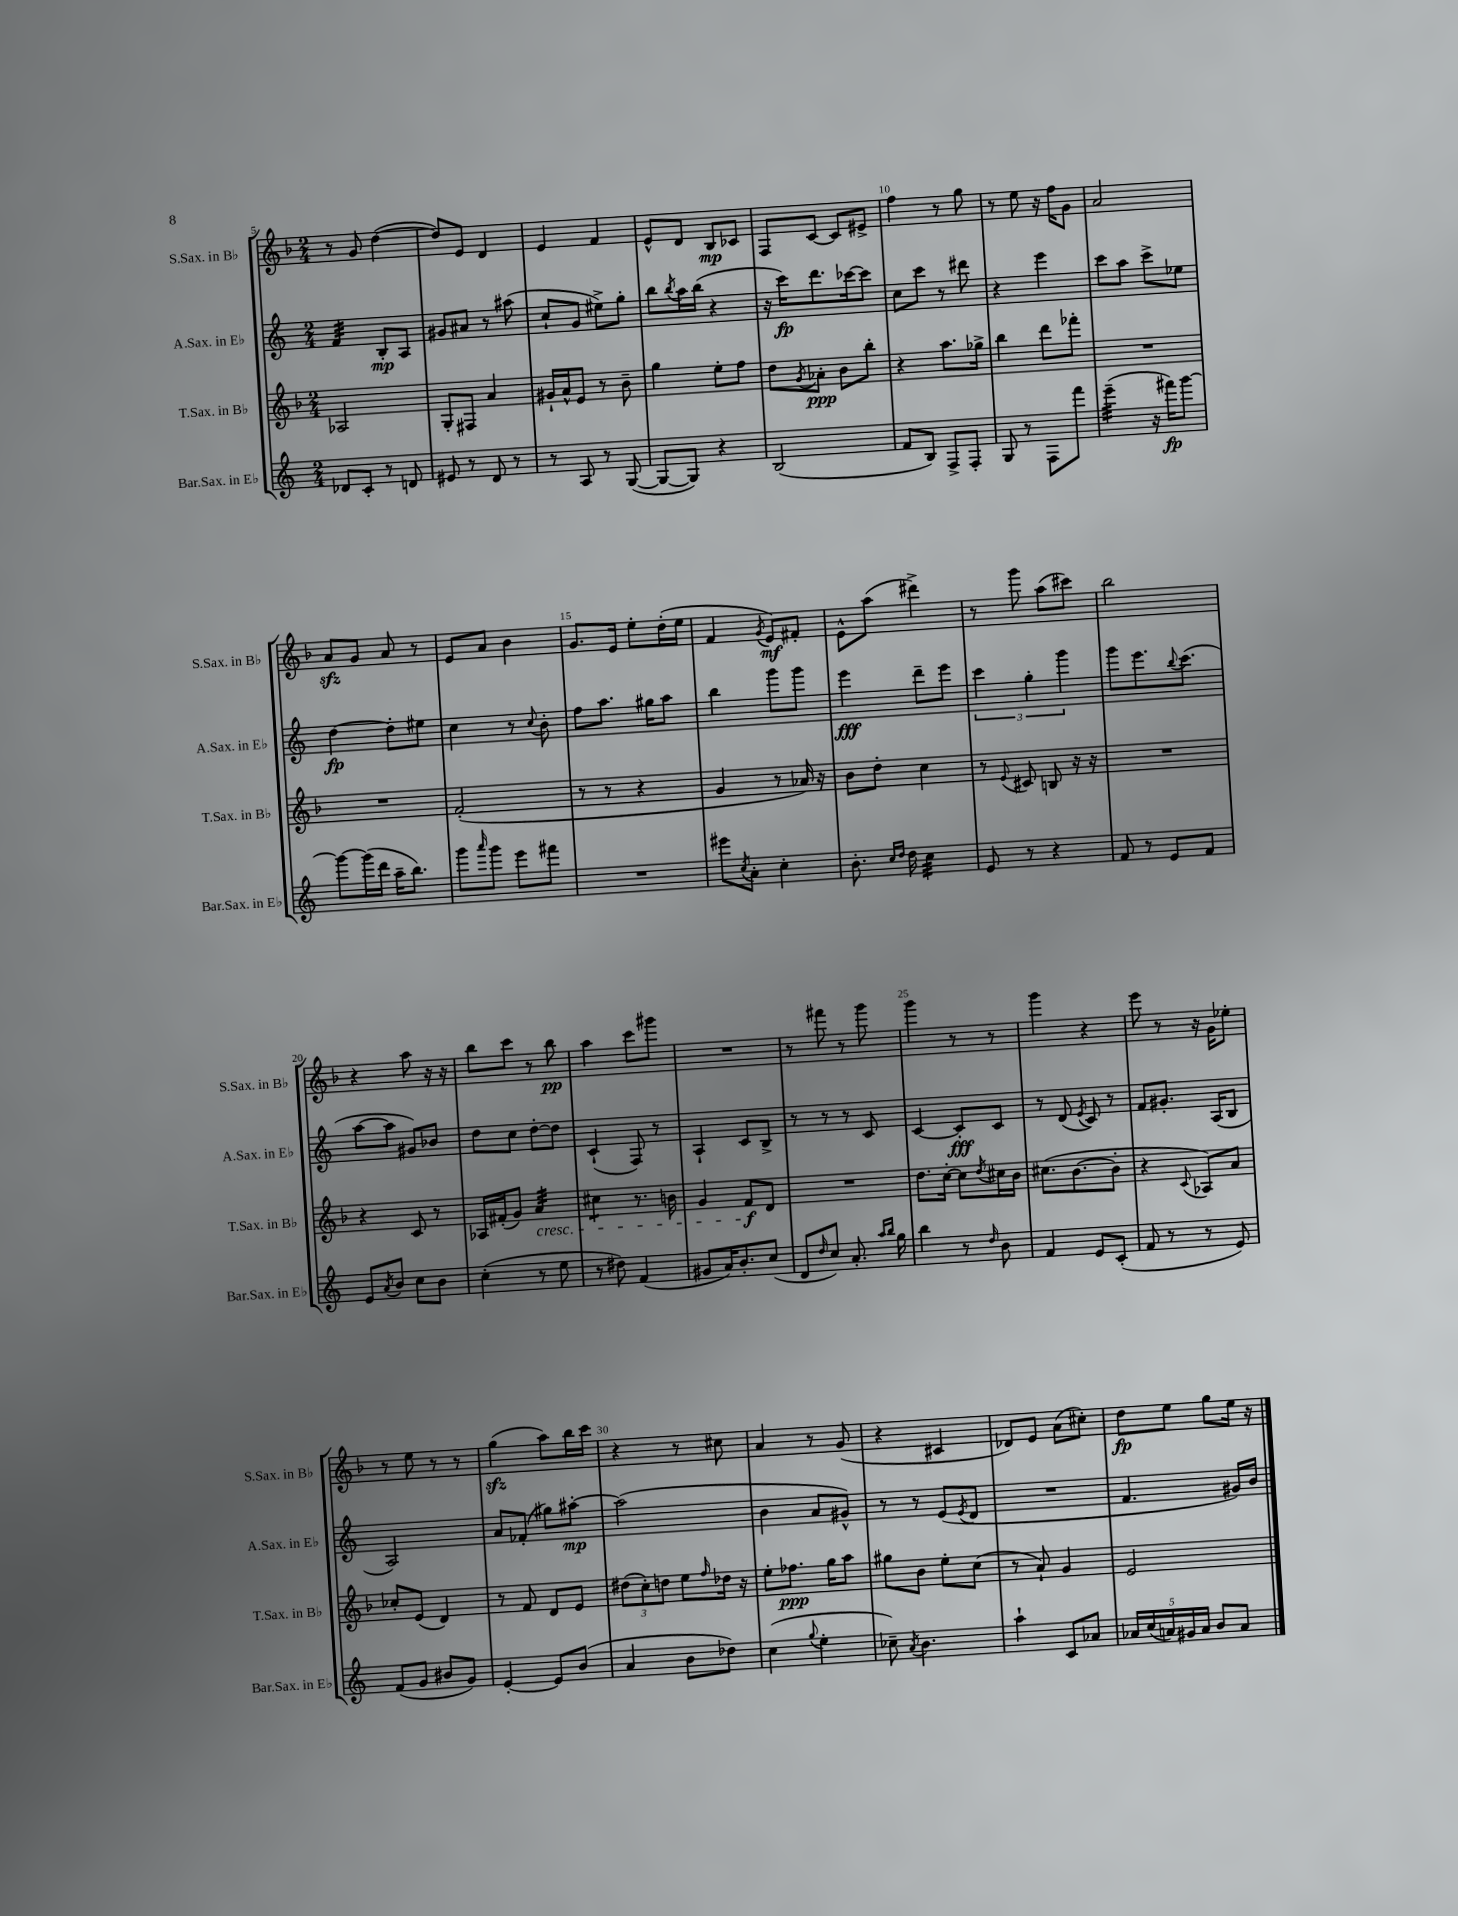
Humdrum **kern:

**kern	**kern	**kern	**kern
*staff4	*staff3	*staff2	*staff1
*clefG2	*clefG2	*clefG2	*clefG2
*k[]	*k[b-]	*k[]	*k[b-]
*M2/4	*M2/4	*M2/4	*M2/4
8d-	2A-	4f	8r
8c'	.	.	8g
8r	.	8B'	([4dd
8d	.	8A	.
=	=	=	=
8e#	8G'	8g#	8dd])
8r	8F#	8a#	8e
8d	4a	8r	4d
8r	.	(8aa#	.
=	=	=	=
8r	16g#`	8cc`	4e
.	16a^^	.	.
8A	8e	8g	.
8r	8r	8ee#^)	4f
([8G	8b-~	8gg'	.
=	=	=	=
8G_	4gg	8bb	8e^^
.	.	8qbb	.
8G])	.	16aa	8d
.	.	(16bb	.
4r	8ee'	4r	8B-
.	8ff	.	8c-
=	=	=	=
(2B	8dd	16r	8F
.	.	16ccc)	.
.	8qg	.	.
.	8a-'	8.ddd	[8c
.	8b-	.	8c]
.	.	[16ccc-	.
.	8bb-'	8ccc-]	8e#^
=	=	=	=
8f	4r	8cc	4ff
8B)	.	8ccc	.
8F^	8.aa	8r	8r
8F'	.	8ddd#	8gg
.	16gg-^	.	.
=	=	=	=
8G	4bb-	4r	8r
8r	.	.	8ee
8F	8ddd	4eee	16r
.	.	.	16ff
8fff	8fff-'	.	8g
=	=	=	=
(4eee~	2r	8ccc	2a
.	.	8aa	.
16r	.	8ccc^	.
16fff#)	.	.	.
[8ggg	.	8ee-	.
=	=	=	=
8ggg_	2r	[4dd	8a
(16ggg]	.	.	8g
16ddd	.	.	.
16aa~	.	8dd']	8a
8.bb)	.	.	.
.	.	8ee#	8r
=	=	=	=
8ggg	(2f'	4cc	8e
16qqaaa	.	.	.
8ggg	.	.	8a
8eee	.	8r	4b-
.	.	8qqcc	.
8fff#	.	8b'	.
=	=	=	=
2r	8r	8ff	8.g
.	8r	8.aa	.
.	.	.	16e
.	4r	.	8ee'
.	.	16gg#	.
.	.	8aa	(16dd'
.	.	.	16ee
=	=	=	=
8eee#	4g	4bb	4f
8qcc	.	.	.
8a'	.	.	.
.	.	.	8qg
4cc'	8r	8ggg	8e)
.	16a-)	8ggg	8f#'
.	16r	.	.
=	=	=	=
8.b'	8b-	4eee	8e^^
.	8dd'	.	(8aa
16qqcc	.	.	.
16qqdd	.	.	.
16dd	.	.	.
4cc	4cc	8ddd~	4ddd#^)
.	.	8eee	.
=	=	=	=
8e	8r	6ccc	8r
.	8qqe	.	.
8r	8c#	.	8ggg
.	.	6gg'	.
4r	8B	.	(8aa
.	.	6ggg	.
.	16r	.	8ccc#)
.	16r	.	.
=	=	=	=
8f	2r	8ggg	2bb-
8r	.	8.eee	.
8e	.	.	.
.	.	8qqbb	.
.	.	(8.ccc	.
8f	.	.	.
=	=	=	=
8e	4r	[8aa	4r
8qa	.	.	.
8b	.	8aa]	.
8cc	8c	8g#)	8aa
8b	8r	8b-	16r
.	.	.	16r
=	=	=	=
(4cc'	16A-	8dd	8bb-
.	(16f#'	.	.
.	8g)	8cc	8ccc
8r	4a	[8dd'	8r
8ee	.	8dd]	8bb-
=	=	=	=
8r	4cc#	(4c`	4aa
8dd#)	.	.	.
(4f	8.r	8F)	8ccc
.	.	8r	8ggg#
.	16b	.	.
=	=	=	=
8g#	4g	4A`	2r
16a)	.	.	.
8.b'	.	.	.
.	8f	8c	.
(8cc	8d	8B^	.
=	=	=	=
8d	2r	8r	8r
16qqdd	.	.	.
8cc)	.	8r	8fff#
8.a'	.	8r	8r
.	.	8c	8ggg
16qqaa	.	.	.
16qqbb	.	.	.
16gg	.	.	.
=	=	=	=
4bb	8.dd	[4c	4ggg
.	[16cc'	.	.
8r	8cc]	8c']	8r
16qqdd	8qdd	.	.
8b	16cc#	8c	8r
.	16b-	.	.
=	=	=	=
4f	(8.cc#	8r	4ggg
.	.	(8d	.
.	[8.b-	.	.
.	.	8qe	.
8e	.	8c)	4r
(8c'	8b-']	8r	.
=	=	=	=
8f	4r	8f	8eee
8r	.	8.g#'	8r
.	8qqc	.	.
8r	8A-)	.	16r
.	.	(16A	16g
8e)	8a	8B	8ee-'
=	=	=	=
(8f	8cc-'	2A)	8r
8g	(8e	.	8ee
8b#	4d)	.	8r
8g)	.	.	8r
=	=	=	=
[4e'	8r	8a	(4gg
.	8f	(8f-'	.
8e]	8d	8gg#)	8aa)
(8b	8e	[8aa#'	16bb-
.	.	.	16ccc
=	=	=	=
4a	(12dd#	(2aa#]	4r
.	12cc')	.	.
.	12dd	.	.
8b	8ee	.	8r
.	16qqff	.	.
8dd-)	16dd-	.	8cc#
.	16r	.	.
=	=	=	=
(4cc	8ee'	4b	4a
.	8.ff-	.	.
8qqgg	.	.	.
4ee'	.	8a	8r
.	16gg	.	.
.	8aa	8g#^^)	(8g
=	=	=	=
8cc-~)	8gg#	8r	4r
8qa	.	.	.
4.b	8b-	8r	.
.	8ee'	(8e	4c#
.	.	8qe	.
.	(8cc	8d	.
=	=	=	=
4aa`	8r	2r	8d-)
.	8a`)	.	8e
8c	4g	.	(8a
8a-	.	.	8cc#')
=	=	=	=
20a-	2e	4.f	8dd
(20cc	.	.	.
20a)	.	.	.
.	.	.	8ee
20g#	.	.	.
20a	.	.	.
8b	.	.	8gg
8a	.	16g#)	16ee
.	.	16b	16r
==	==	==	==
*-	*-	*-	*-
